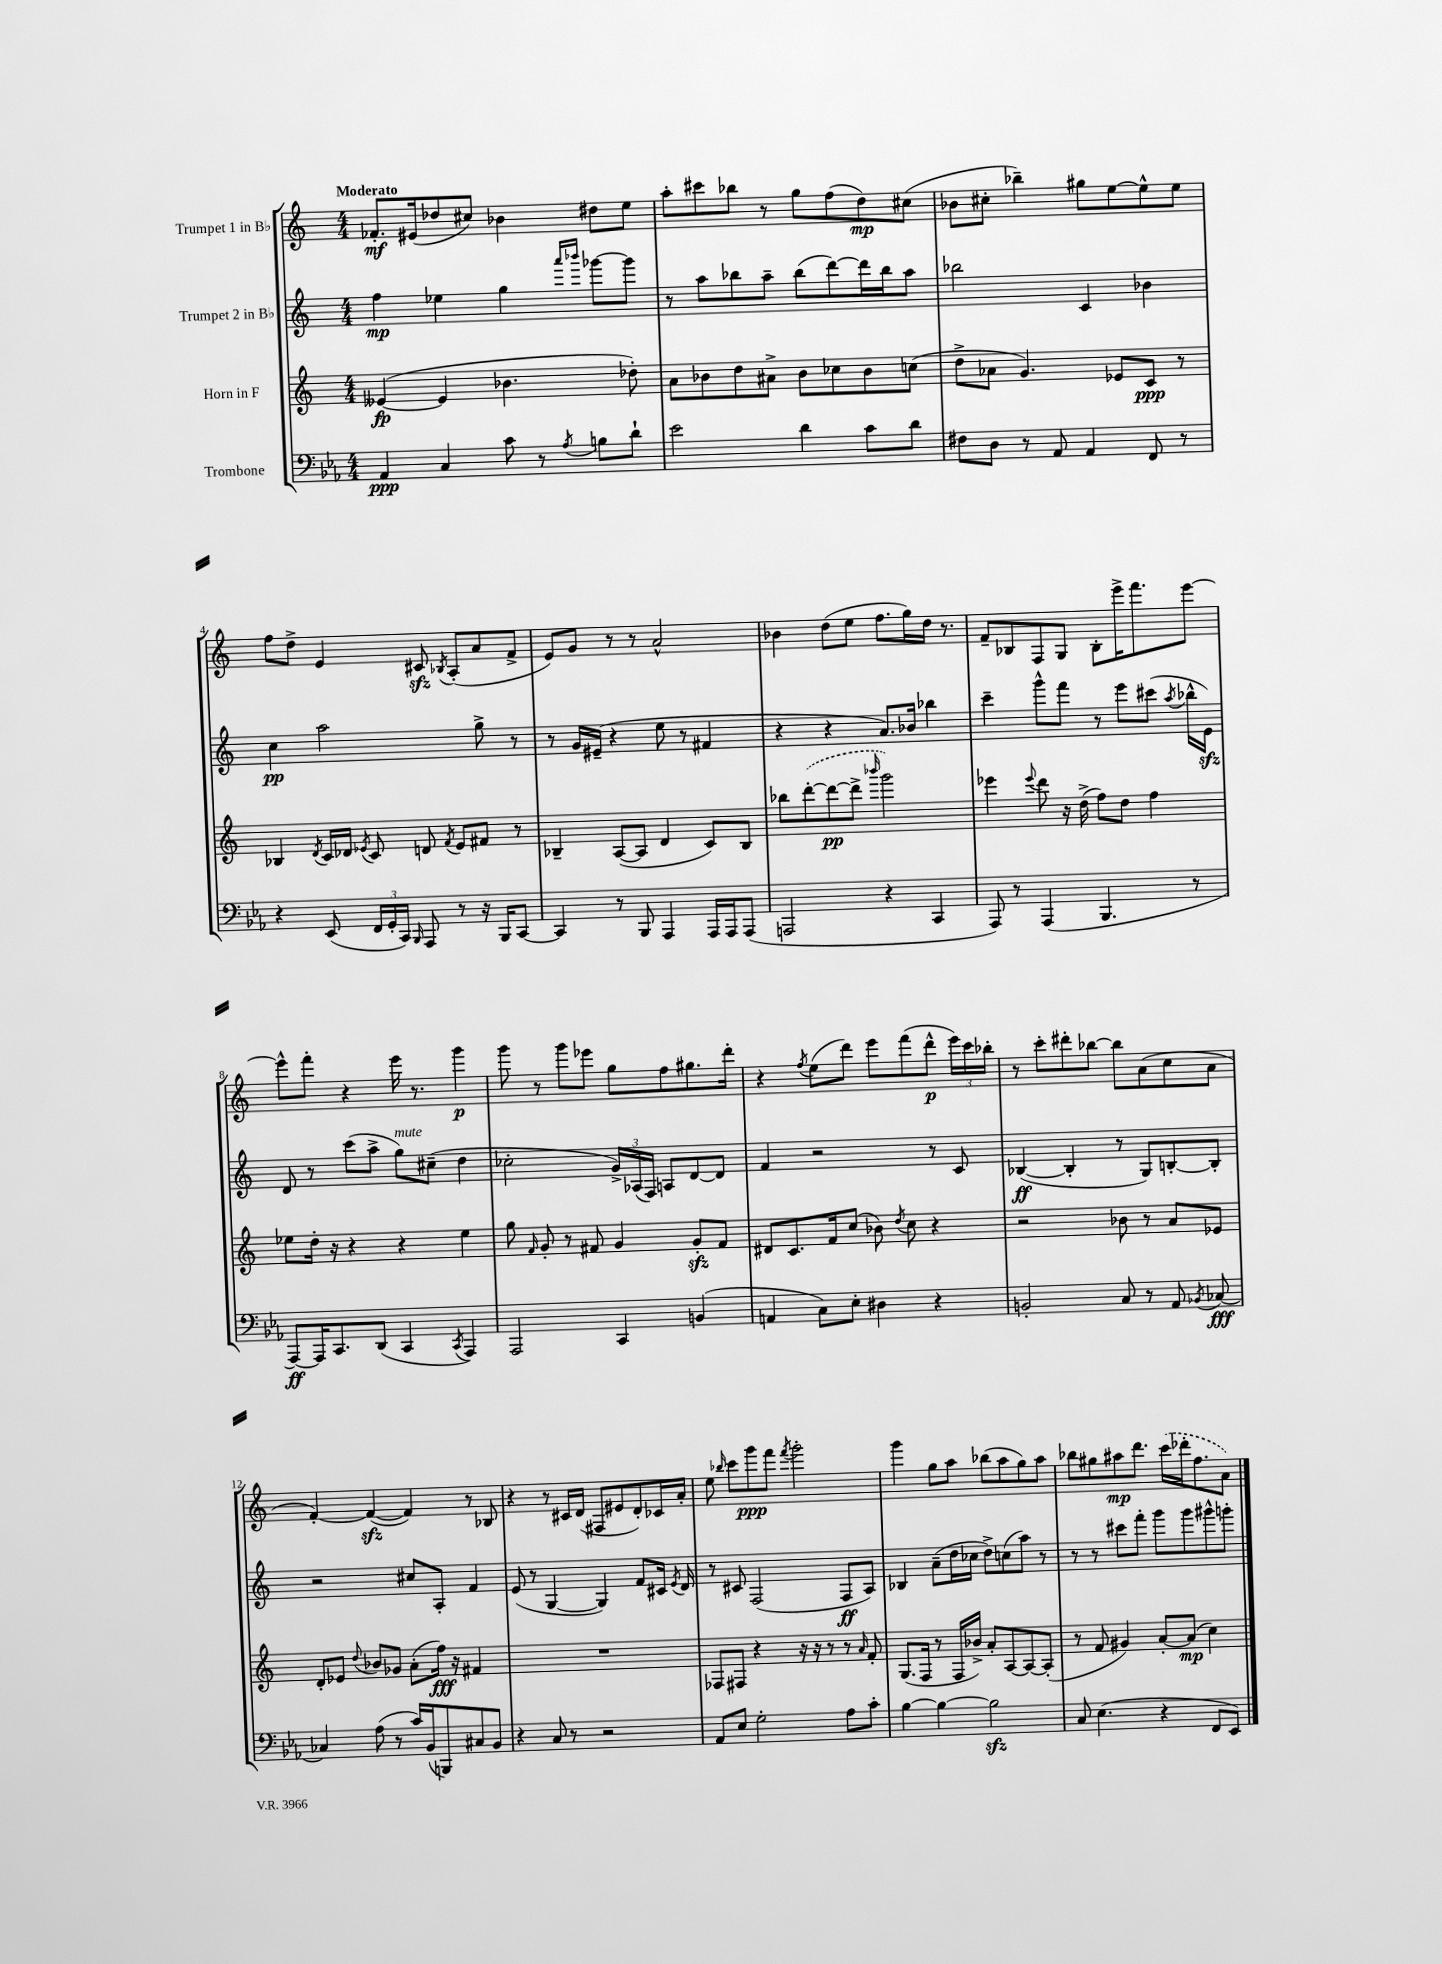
<<
\new StaffGroup <<
\new Staff = "s0" \with { instrumentName = "Trumpet 1 in Bb" } {
    \clef treble \key c \major \numericTimeSignature \time 4/4 \tempo "Moderato"
    \autoBeamOff fes'8.[-.\mf eis'16( des''8 cis''8]) bes'4 dis''8[ e''8] |
    a''8[-. cis'''8 bes''8] r8 g''8[ f''8( d''8\mp) cis''8]( |
    bes'8[ cis''8]-. bes''4--) gis''8[ e''8~ e''8-^ e''8] |
    f''8[ d''8]-> e'4 cis'8\sfz \acciaccatura { bes8 } a8[-.( a'8 f'8]-> |
    e'8[) g'8] r8 r8 a'2-^ |
    bes'4 d''8[( e''8] f''8.[ g''16) d''16] r8. |
    f'8[-- bes8 f8 g8] bes8[-. e'''16-> f'''8. e'''8]~ |
    e'''8[-^ f'''8]-. r4 e'''16 r8. g'''4\p |
    g'''8 r8 g'''8[ ees'''8] g''8[ f''8 gis''8. d'''16]-. |
    r4 \acciaccatura { f''8 } e''8[( d'''8]) e'''8[ f'''8( d'''8]-^\p \tuplet 3/2 { e'''16[) c'''16 bes''16]-. } |
    r8 c'''8[-. dis'''8-. bes''8]~ bes''8[ a'8( c''8 a'8] |
    f'4~-.) f'4~\sfz( f'4) r8 bes8 |
    r4 r8 cis'16[ d'16]( fis8[ eis'8 d'8-.) ces'16 a'16]-. |
    e''8 \grace { bes''16 } c'''8[ g'''8\ppp f'''8] \acciaccatura { f'''8 } g'''2-. |
    g'''4 g''8[ a''8] bes''8[( a''8 g''8) a''8] |
    bes''8[ gis''8 ais''8\mp d'''8.] \once \slurDashed c'''16[( des'''16-. f''8. a'8]) \bar "|." |
}
\new Staff = "s1" \with { instrumentName = "Trumpet 2 in Bb" } {
    \clef treble \key c \major \numericTimeSignature \time 4/4
    \autoBeamOff f''4\mp ees''4 g''4 \grace { a'''16[ bes'''16] } ges'''8[~ ges'''8] |
    r8 a''8[ bes''8 a''8]-- bes''8[( d'''8~) d'''16 bes''16 a''8] |
    bes''2 c'4 bes'4 |
    c''4\pp a''2 g''8-> r8 |
    r8 g'16[ eis'16]--( r4 e''8 r8 fis'4 |
    r4 r4 a'8.[) bes'16] bes''4 |
    c'''4-- g'''8[-^ f'''8] r8 e'''8[ cis'''8]( \acciaccatura { a''8 } bes''16[-^ e'16]\sfz) |
    d'8 r8 c'''8[( a''8]-> g''8[^\markup { \italic "mute" }) cis''8]--( d''4 |
    ces''2-. \tuplet 3/2 { g'16[->) aes16( f16]) } a8[ d'8~ d'8] |
    f'4 r2 r8 c'8 |
    bes4~\ff( bes4-. r8 g8[) b8~-. b8]-. |
    r2 cis''8[ a8]-. f'4 |
    e'8( r8 g4~ g4) f'8[ cis'16] \acciaccatura { e'8 } d'16 |
    r8 cis'8 f2( f8[\ff a8]) |
    bes4 a'8[--( d''16 ces''16] d''8[->) c''8( a''8]) r8 |
    r8 r8 cis'''8[ f'''8]-. g'''8[ g'''8 gis'''8-^ g'''8]-. \bar "|." |
}
\new Staff = "s2" \with { instrumentName = "Horn in F" } {
    \clef treble \key c \major \numericTimeSignature \time 4/4
    \autoBeamOff eeses'4~\fp( eeses'4 bes'4. des''8-.) |
    a'8[ bes'8 d''8 ais'8]-> bes'8[ ces''8 bes'8 c''8]( |
    d''8[-> aes'8] g'4.) ees'8[ c'8]\ppp r8 |
    bes4 \acciaccatura { d'8 } c'16[ des'16] \acciaccatura { ees'8 } c'8 d'8 \acciaccatura { f'8 } ees'8[ fis'8] r8 |
    bes4-- a8[~( a8] d'4 c'8[) bes8] |
    bes''8[ \once \slurDashed d'''8~-.( d'''8~\pp d'''8]-> \grace { bes'''16 } g'''2) |
    ees'''4 \appoggiatura { ees'''8 } d'''8 r16 d''16->( f''8[) d''8] f''4 |
    ees''8[ d''16]-. r16 r4 r4 ees''4 |
    g''8 \grace { f'16 } g'8-. r8 fis'8 g'4 g'8[-.\sfz fis'8] |
    dis'8[ c'8. f'16 c''8]( bes'8) \acciaccatura { d''8 } c''8 r4 |
    r2 bes'8 r8 a'8[ ees'8] |
    d'8[-. ees'8] \appoggiatura { d''8 } bes'8[ ges'8] a'8[-.( f''16]\fff) r16 fis'4 |
    R1 |
    fes8[ fis8] r4 r16 r16 r8 r8 \grace { a'16 } f'8-. |
    g8.[( f16] r8 f16[ bes'16]->) a'8[-. a8~ a8~ a8]-.( |
    r8 f'8 gis'4) a'8[~-. a'8]\mp( c''4) \bar "|." |
}
\new Staff = "s3" \with { instrumentName = "Trombone" } {
    \clef bass \key ees \major \numericTimeSignature \time 4/4
    \autoBeamOff aes,4\ppp c4 c'8 r8 \acciaccatura { aes8 } b8[ d'8]-! |
    ees'2 d'4 c'8[ d'8] |
    fis8[ d8] r8 aes,8 aes,4 f,8 r8 |
    r4 ees,8( \tuplet 3/2 { f,16[ g,16-. c,16]) } \grace { bes,,16 } aes,,8 r8 r16 bes,,16[ c,8]~ |
    c,4 r8 bes,,8 aes,,4 aes,,16[ aes,,16 aes,,8]( |
    a,,2 r4 c,4 |
    aes,,8) r8 aes,,4( bes,,4. r8 |
    aes,,8[~\ff) aes,,16 c,8. d,8]( c,4 \acciaccatura { c,8 } aes,,4) |
    aes,,2 c,4 b,4( |
    a,4 c8[) ees8]-. dis4 r4 |
    b,2-. c8 r8 aes,8 \acciaccatura { bes,8 } ces8~\fff |
    ces4 aes8( r8 c'16[) bes,16( b,,8) cis8 bes,8] |
    r4 c8 r8 r2 |
    aes,8[ ees8] g2-. aes8[ c'8]-. |
    bes4~ bes4~ bes2\sfz |
    c8 ees4.( r4 f,8[ ees,8]) \bar "|." |
}
>>
>>
